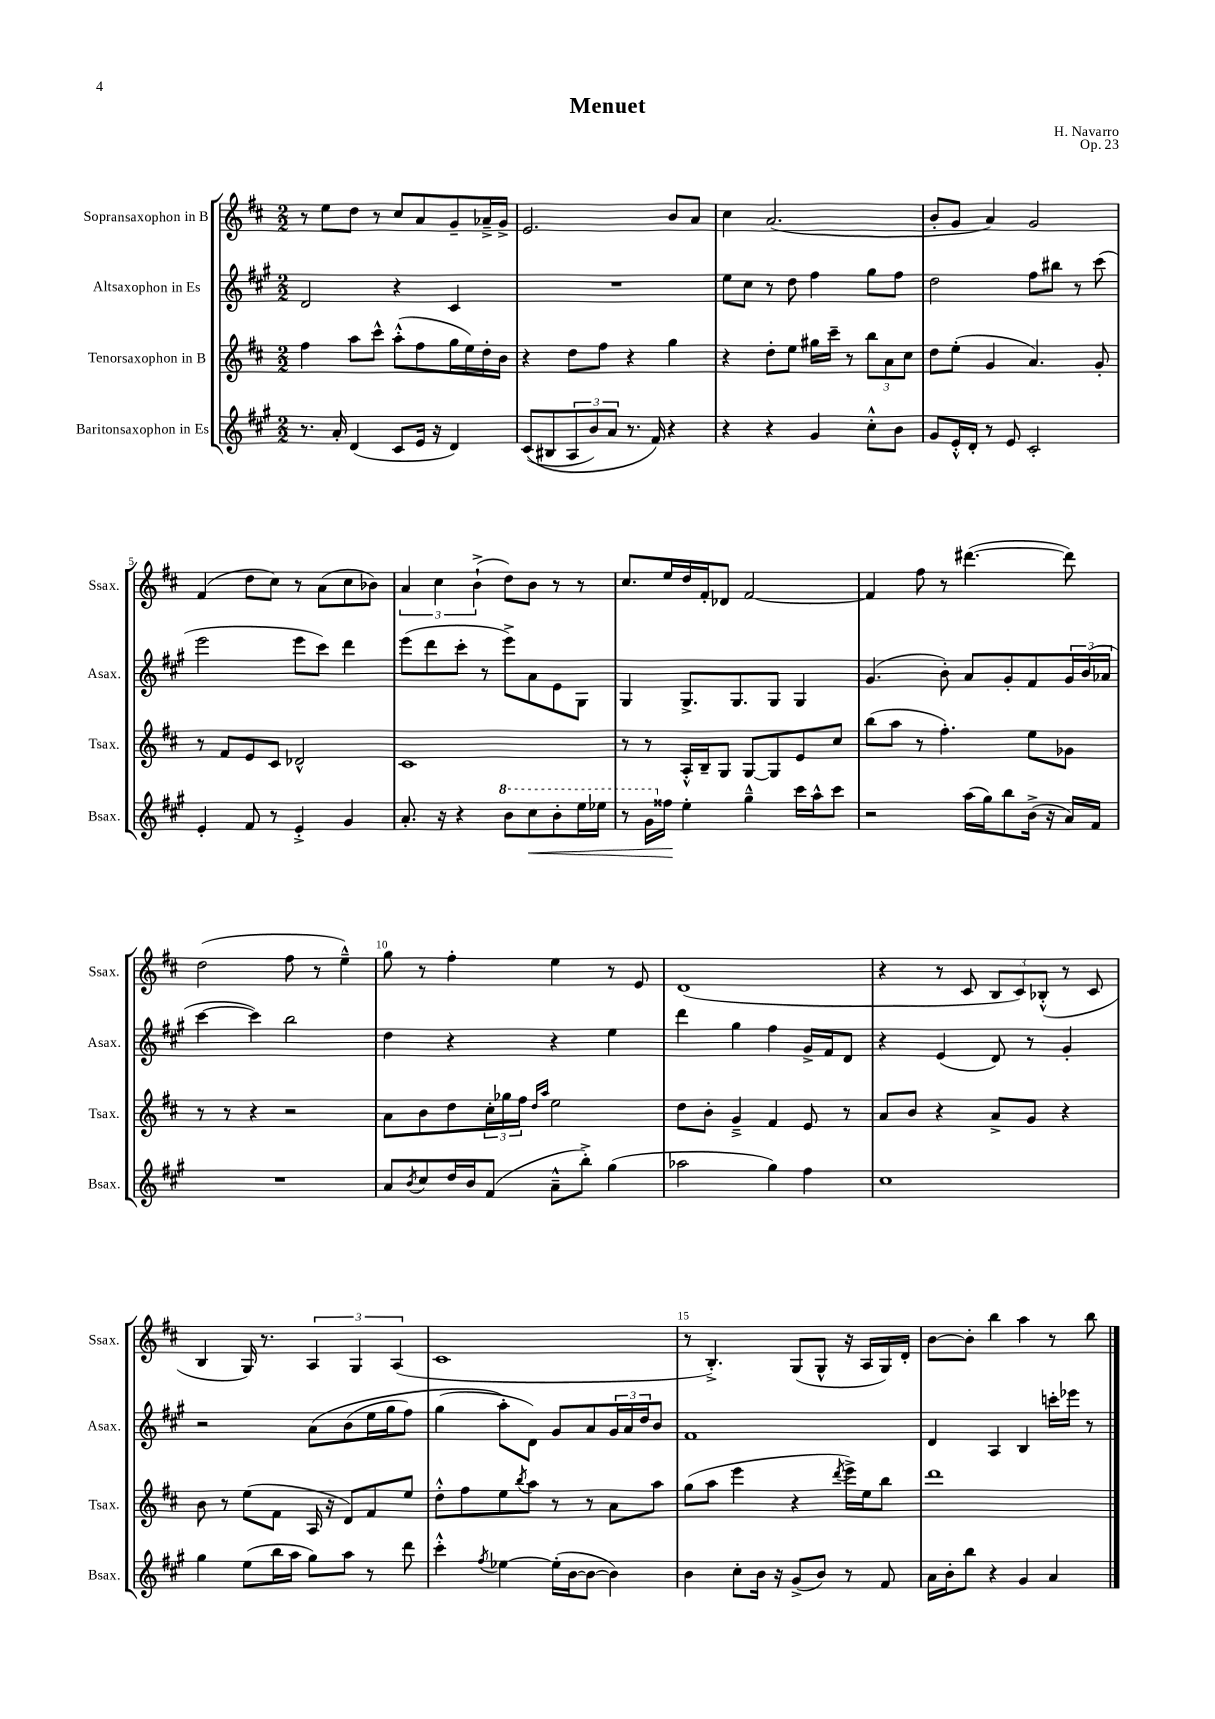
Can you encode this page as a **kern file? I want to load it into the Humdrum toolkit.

**kern	**kern	**kern	**kern
*staff4	*staff3	*staff2	*staff1
*clefG2	*clefG2	*clefG2	*clefG2
*k[f#c#g#]	*k[f#c#]	*k[f#c#g#]	*k[f#c#]
*M2/2	*M2/2	*M2/2	*M2/2
8.r	4ff#	2d	8r
.	.	.	8ee
16a'	.	.	.
(4d	8aa	.	8dd
.	8ccc#^^	.	8r
8c#	(8aa'^^	4r	8cc#
16e	8ff#	.	8a
16r	.	.	.
4d)	16gg	4c#	8g~
.	16ee)	.	.
.	16dd'	.	16a-~^
.	16b	.	16g^
=	=	=	=
&((8c#	4r	1r	2.e
8B#	.	.	.
12A	8dd	.	.
12b)	.	.	.
.	8ff#	.	.
12a	.	.	.
8.r	4r	.	.
16f#&)	.	.	.
4r	4gg	.	8b
.	.	.	8a
=	=	=	=
4r	4r	8ee	4cc#
.	.	8cc#	.
4r	8dd'	8r	(2.a
.	8ee	8dd	.
4g#	16gg#	4ff#	.
.	16ccc#~	.	.
.	8r	.	.
8cc#'^^	12bb	8gg#	.
.	12a	.	.
8b	.	8ff#	.
.	12cc#	.	.
=	=	=	=
8g#	8dd	2dd	8b'
16e'^^	(8ee'	.	8g
16d'	.	.	.
8r	4g	.	4a)
8e	.	.	.
2c#'	4.a)	8ff#	2g
.	.	8bb#	.
.	.	8r	.
.	8g'	(8ccc#	.
=	=	=	=
4e'	8r	2eee	(4f#
.	8f#	.	.
8f#	8e	.	8dd
8r	8c#	.	8cc#)
4e'^	2d-^^	8eee	8r
.	.	8ccc#)	(8a
4g#	.	4ddd	8cc#
.	.	.	8b-)
=	=	=	=
8.a'	1c#	(8eee	6a
.	.	8ddd	.
.	.	.	6cc#
16r	.	.	.
4r	.	8ccc#'	.
.	.	.	(6b`^
.	.	8r	.
8bb	.	8eee^)	8dd)
8ccc#	.	8a	8b
8bb'	.	8e	8r
16eee	.	8G#	8r
16eee-	.	.	.
=	=	=	=
8r	8r	4G#	8.cc#
16gg#	8r	.	.
16ff##	.	.	16ee
4ee'	16A'^^	8.G#^	16dd
.	16B~	.	16f#'
.	8G	.	8d-
.	.	8.G#	.
4gg#~^^	[8G	.	[2f#
.	8G]	8G#	.
16ccc#	8e	4G#	.
16aa^^	.	.	.
8ccc#	8cc#	.	.
=	=	=	=
2r	(8bb	(4.g#	4f#]
.	8aa	.	.
.	8r	.	8ff#
.	4.ff#')	8b')	8r
(16aa	.	8a	([4.ddd#
16gg#)	.	.	.
8bb	.	8g#'	.
(16b^	8ee	8f#	.
16r	.	.	.
16a)	8g-	24g#	8ddd#])
.	.	(24b	.
16f#	.	.	.
.	.	24a-	.
=	=	=	=
1r	8r	[4ccc#	(2dd
.	8r	.	.
.	4r	4ccc#])	.
.	2r	2bb	8ff#
.	.	.	8r
.	.	.	4ee~^^)
=	=	=	=
8a	8a	4dd	8gg
8qb	.	.	.
8cc#	8b	.	8r
16dd	8dd	4r	4ff#'
16b	.	.	.
(8f#	24cc#'	.	.
.	24gg-	.	.
.	24ff#	.	.
.	16qqdd	.	.
.	16qqaa	.	.
8a~^^	2ee	4r	4ee
8bb'^)	.	.	.
(4gg#	.	4ee	8r
.	.	.	8e
=	=	=	=
2aa-	8dd	4ddd	(1d
.	8b'	.	.
.	4g~^	4gg#	.
4gg#)	4f#	4ff#	.
4ff#	8e	16g#^	.
.	.	16f#	.
.	8r	8d	.
=	=	=	=
1cc#	8a	4r	4r
.	8b	.	.
.	4r	(4e	8r
.	.	.	8c#
.	8a^	8d)	12B
.	.	.	12c#)
.	8g	8r	.
.	.	.	(12B-'^^
.	4r	4g#'	8r
.	.	.	8c#
=	=	=	=
4gg#	8b	2r	4B
.	8r	.	.
(8ee	(8ee	.	16G)
.	.	.	8.r
16bb	8f#	.	.
16aa	.	.	.
8gg#)	16A	&(8a	6A
.	16r	.	.
8aa	8d)	(8b	.
.	.	.	6G
8r	8f#	16ee	.
.	.	16gg#	.
.	.	.	(6A
8ddd	8ee	8ff#)	.
=	=	=	=
4ccc#'^^	8dd'^^	(4gg#	1c#
.	8ff#	.	.
8qff#	.	.	.
[4ee-	8ee	8aa'&)	.
.	8qbb	.	.
.	8aa	8d)	.
(16ee-']	8r	8g#	.
[16b	.	.	.
8b_	8r	8a	.
4b])	8a	24g#	.
.	.	24a	.
.	.	24dd	.
.	8aa	8b	.
=	=	=	=
4b	(8gg	1f#	8r
.	8aa	.	4.B'^)
8cc#'	4eee	.	.
16b	.	.	.
16r	.	.	.
(8g#^	4r	.	(8G
8b)	.	.	8G^^
.	8qddd	.	.
8r	16eee^)	.	16r
.	16ee	.	16A
8f#	8bb	.	16G)
.	.	.	16d'
=	=	=	=
16a	1ddd	4d	[8b
16b'	.	.	.
8bb	.	.	8b']
4r	.	4A	4bb
4g#	.	4B	4aa
4a	.	16ccc'	8r
.	.	16eee-	.
.	.	8r	8bb
==	==	==	==
*-	*-	*-	*-
